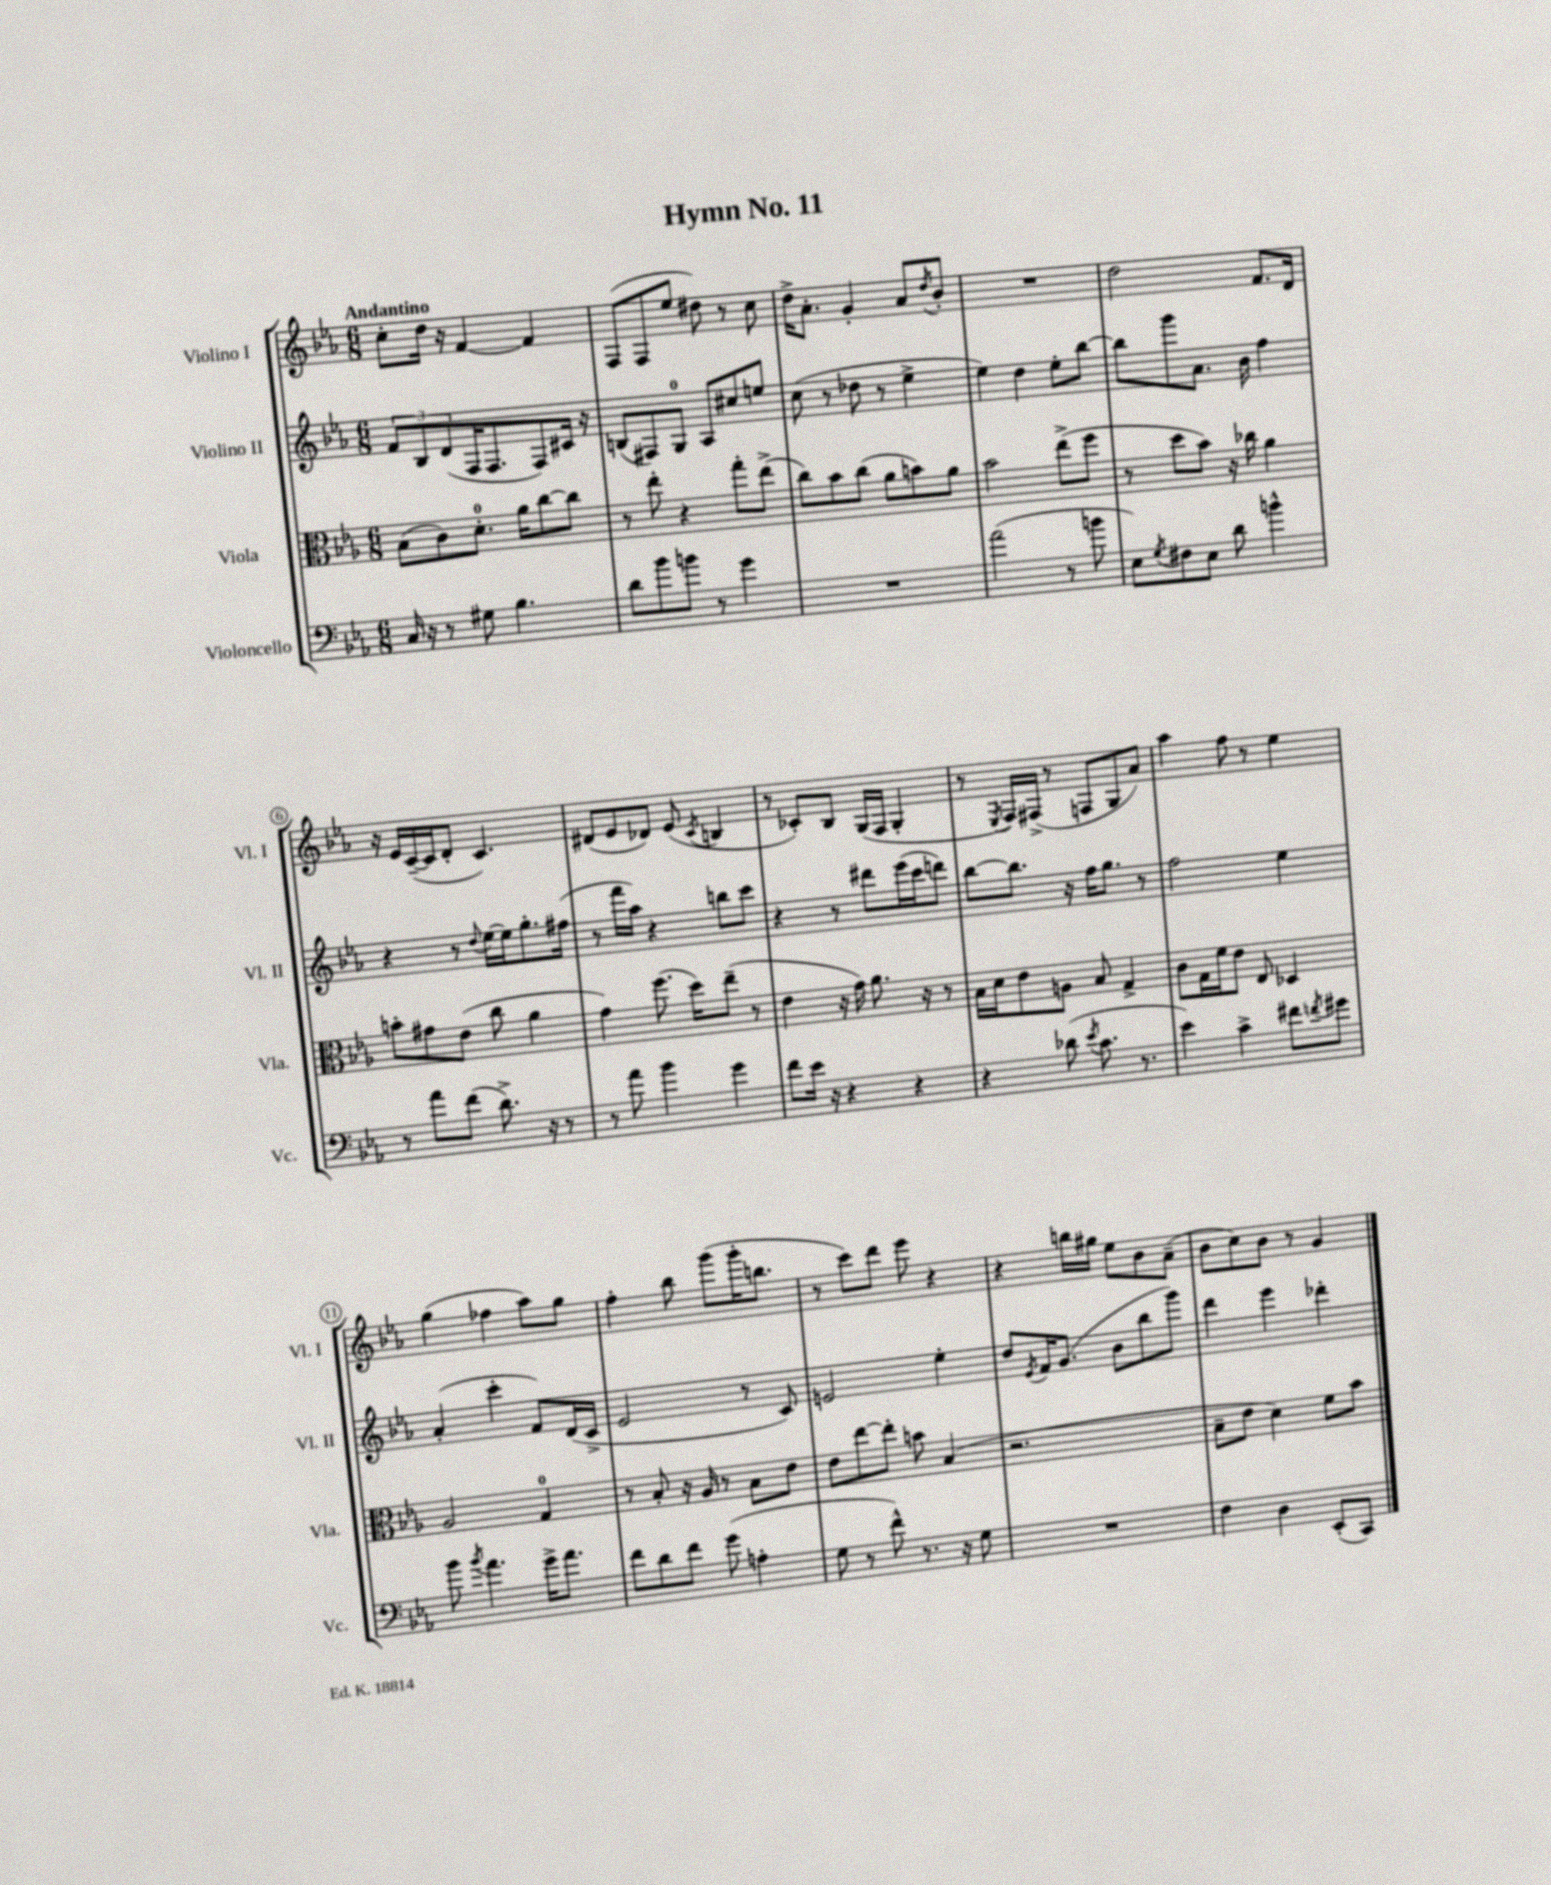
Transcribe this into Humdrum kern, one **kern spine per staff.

**kern	**kern	**kern	**kern
*staff4	*staff3	*staff2	*staff1
*clefF4	*clefC3	*clefG2	*clefG2
*k[b-e-a-]	*k[b-e-a-]	*k[b-e-a-]	*k[b-e-a-]
*M6/8	*M6/8	*M6/8	*M6/8
16C	(8B-	12f	8cc'
16r	.	.	.
.	.	12B-	.
8r	8c)	.	16dd
.	.	(12d	.
.	.	.	16r
8G#	8.d'	16F	[4f
.	.	8.F	.
4.B-	.	.	.
.	16a-	.	.
.	[8cc	8F)	4f]
.	8cc]	16c#	.
.	.	16r	.
=	=	=	=
8d	8r	(8B	(8F
8b-	8ee-'	8F#)	8F
8b	4r	8G	8ee-
8r	.	8A-	8dd#)
4g	8gg'	8cc#	8r
.	(8ee-^	8ee	8cc
=	=	=	=
2.r	8cc)	(8cc	16dd^
.	.	.	8.a-'
.	8b-	8r	.
.	(8cc	8dd-	4g'
.	8a-	8r	.
.	8b)	4ee-^	8a-
.	.	.	8qdd
.	8a-	.	8b-'
=	=	=	=
(2a-	2b-	4ee-)	2.r
.	.	4dd	.
8r	(8ee-^	8ee-'	.
8b	8ff	[8bb-	.
=	=	=	=
8E-)	8r	8bb-]	2dd
8qG	.	.	.
8F#	8dd	8ggg	.
8E-	8b-)	8.a-	.
8d	16r	.	.
.	16cc-	16b-	.
4b^^	4a-	4ff	8.f
.	.	.	16d
=	=	=	=
8r	8b'	4r	16r
.	.	.	16e-
8a-	8g#	.	([16c~
.	.	.	16c]
(8f	(8e-	8r	8d'
.	.	8qqdd	.
8.d^)	8cc	[16ee-	4.c)
.	.	16ee-]	.
.	4a-	8.gg'	.
16r	.	.	.
8r	.	.	.
.	.	(16ff#	.
=	=	=	=
8r	4g)	8r	(8d#
8a-	.	16fff	8e-
.	.	16aa-)	.
4b-	(8.ff	4r	8d-)
.	.	.	(8e-
.	16dd)	.	.
.	.	.	8qc
4g	(8ee-~	8bb	4B
.	8r	8ccc	.
=	=	=	=
8f	4e-	4r	8r
16e-	.	.	8c-')
16r	.	.	.
4r	16r	8r	8B-
.	16g)	.	.
.	8.a-	8ddd#	(16G
.	.	.	16F
4r	.	(16eee-	4G'
.	16r	16ccc	.
.	8r	8ddd)	.
=	=	=	=
4r	16B-	[8bb-	8r
.	16d	.	.
.	.	.	8qE-
.	8e-	8.bb-]	16F)
.	.	.	(16F#^
(8d-	8A	.	8r
.	.	16r	.
8qe-	.	.	.
8.c	8B-	16ff	8F
.	.	8.gg	.
.	4G^	.	8G
8.r	.	.	.
.	.	8r	8a-)
=	=	=	=
4e-)	8c	2ff	4aa-
.	16G	.	.
.	16f	.	.
4c^	8e-	.	8ff
.	8E-	.	8r
8f#	4D-	4ee-	4ee-
8qf	.	.	.
8g#	.	.	.
=	=	=	=
8b-	2A-	(4a-'	(4gg
8qb-	.	.	.
4.a-	.	.	.
.	.	4ccc'	4ff-
16g^	4G	8f)	8aa-)
8.a-	.	.	.
.	.	(16d	8gg
.	.	16c^	.
=	=	=	=
8f	8r	2e-	4ff'
8d	8B-'	.	.
8f	16r	.	8bb-
.	16A-	.	.
(8g	8r	.	(8ggg
4A'	8B-	8r	16ggg'
.	.	.	8.bb
.	8e-	8c)	.
=	=	=	=
8G	8e-	2e	8r
8r	[8ee-	.	8ccc)
8f^^)	8ee-']	.	8ddd
8.r	8b	.	8eee-
.	(4B-	4ee-'	4r
16r	.	.	.
8G	.	.	.
=	=	=	=
2.r	2.r	8dd	4r
.	.	8qe-	.
.	.	16f	.
.	.	(8.g	.
.	.	.	16bb
.	.	.	16gg#
.	.	8b-	8ee-
.	.	8bb-	8b-
.	.	8ggg)	(8a-~
=	=	=	=
4F	8B-~	4ddd	8b-
.	8e-	.	8cc)
4D	4d)	4eee-	8b-
.	.	.	8r
(8EE-'	8f	4ddd-'	4g
8CC)	8b-	.	.
==	==	==	==
*-	*-	*-	*-
